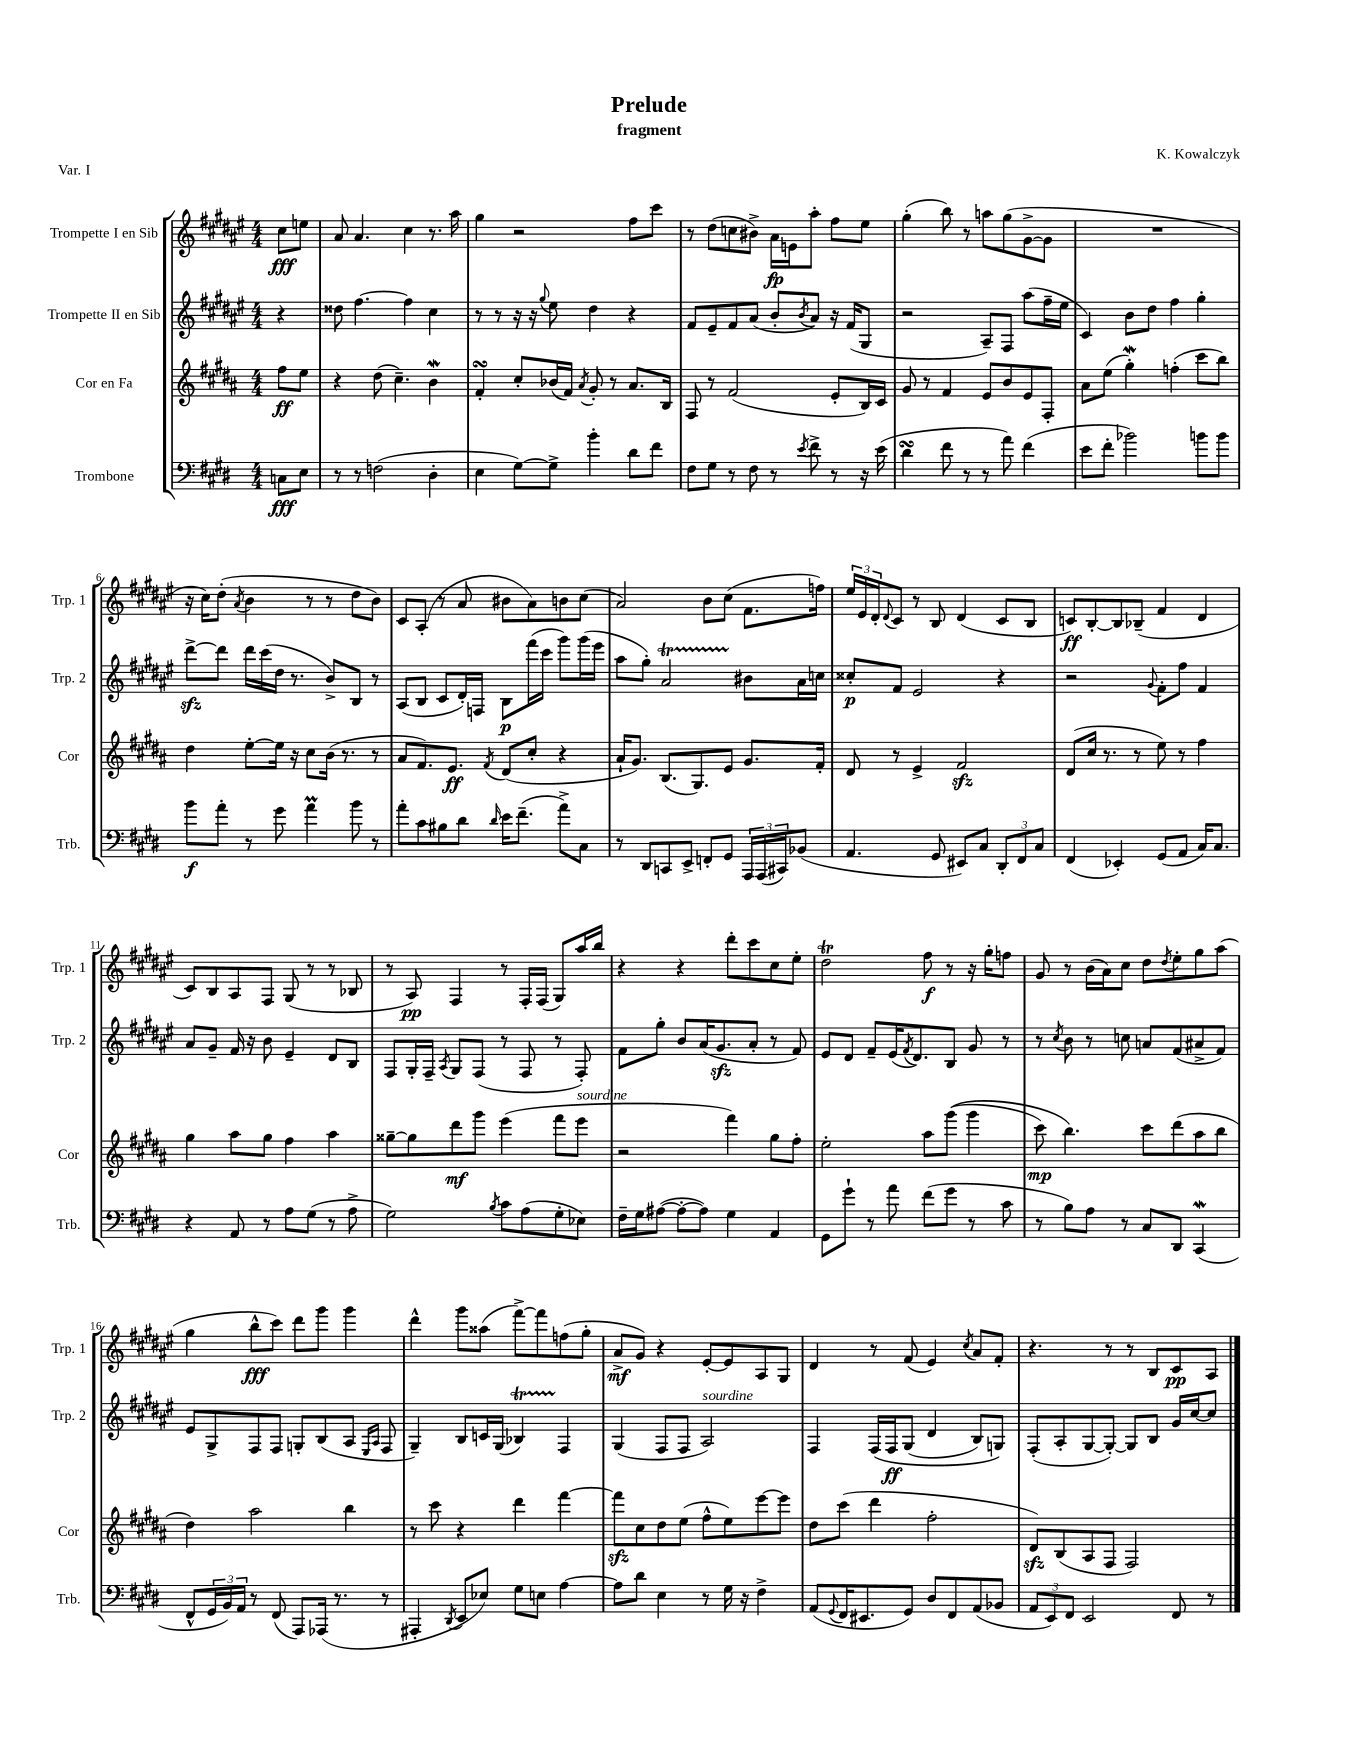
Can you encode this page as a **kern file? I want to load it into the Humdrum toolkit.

**kern	**kern	**kern	**kern
*staff4	*staff3	*staff2	*staff1
*clefF4	*clefG2	*clefG2	*clefG2
*k[f#c#g#d#]	*k[f#c#g#d#a#]	*k[f#c#g#d#a#e#]	*k[f#c#g#d#a#e#]
*M4/4	*M4/4	*M4/4	*M4/4
8C	8ff#	4r	8cc#
8E	8ee	.	8ee
=	=	=	=
8r	4r	8dd##	8a#
8r	.	[4.ff#	4.a#
(2F	(8dd#	.	.
.	4.cc#~)	.	.
.	.	4ff#]	4cc#
4D#'	4b	4cc#	8.r
.	.	.	16aa#
=	=	=	=
4E	4f#'	8r	4gg#
.	.	8r	.
[8G#)	8cc#'	16r	2r
.	.	16r	.
.	.	8qqgg#	.
8G#^]	(16b-	8ee#	.
.	16f#)	.	.
.	8qa#	.	.
4b'	8g#'	4dd#	.
.	8r	.	.
8d#	8.a#	4r	8ff#
8f#	.	.	8ccc#
.	16B	.	.
=	=	=	=
8F#	8F#	8f#	8r
8G#	8r	8e#~	(8dd#
8r	(2f#	8f#	8cc
8F#	.	(8a#	8b#^)
8r	.	8b'	16a#
.	.	.	16e
8qe	.	8qb	.
8f#^	.	8a#)	8aa#'
8r	8e'	16r	8ff#
.	.	(16f#	.
16r	16B)	8G#	8ee#
(16e	16c#	.	.
=	=	=	=
4d#	8g#	2r	(4gg#'
.	8r	.	.
8f#	4f#	.	8bb)
8r	.	.	8r
8r	8e	8A#~)	8aa
8a)	8b	8F#	(8gg#
(4f#	8e	(8aa#	[8g#^
.	8F#'	16ff#~	8g#]
.	.	16ee#	.
=	=	=	=
8e	8a#	4c#)	1r
8f#'	(8ee	.	.
2b-)	4gg#')	8b	.
.	.	8dd#	.
.	(4ff'	4ff#	.
8b	8ccc#	4gg#'	.
8b	8bb)	.	.
=	=	=	=
8b	4dd#	[8ddd#^	16r
.	.	.	16cc#)
8a'	.	8ddd#]	(8dd#'
.	.	.	8qa#
8r	[8ee'	16ddd#	4b
.	.	(16ccc#	.
8g#	16ee]	16dd#	.
.	16r	8.r	.
4a	8cc#	.	8r
.	(16b	8b^)	8r
.	8.r	.	.
8b	.	8B	8dd#
8r	8r	8r	8b)
=	=	=	=
8a'	8a#	(8A#	8c#
8c#	8.f#)	8B	(8A#'
8B#	.	8c#	8r
.	8.e	.	.
8d#	.	16d#')	8a#
.	.	16F	.
16qqd#	8qf#	.	.
16e	(8d#	8B	8b#
(8.f#~	.	.	.
.	8cc#'	(16fff#	8a#)
.	.	16ccc#	.
8a^)	4r	8ggg#)	8b
8C#	.	(16ggg#	(8cc#
.	.	16eee#	.
=	=	=	=
8r	16a#`	8aa#	2a#)
.	8.g#)	.	.
8DD#	.	8gg#')	.
8CC	(8.B	2a#	.
8EE^	.	.	.
.	8.G#)	.	.
8FF'	.	.	8b
8GG#	8e	.	(8cc#
24AAA	8.g#	8b#	8.f#
(24AAA	.	.	.
24CC#)	.	.	.
(8BB-	.	16a#	.
.	16f#'	16cc	16ff)
=	=	=	=
4.AA	8d#	8cc##'	24ee#
.	.	.	24e#
.	.	.	24d#'
.	.	.	8qqd#
.	8r	8f#	8c#
.	4e^	2e#	8r
8GG#	.	.	8B
8EE#)	2f#	.	(4d#
8C#	.	.	.
12DD#'	.	4r	8c#
12FF#	.	.	.
.	.	.	8B
12C#	.	.	.
=	=	=	=
(4FF#	(8d#	2r	8c)
.	16cc#	.	[8B'
.	8.r	.	.
4EE-')	.	.	8B]
.	8r	.	(8B-~
.	.	8qqg#	.
(8GG#	8ee)	8f#'	4f#
8AA	8r	8ff#	.
16C#)	4ff#	4f#	4d#
8.C#	.	.	.
=	=	=	=
4r	4gg#	8a#	8c#)
.	.	8g#~	8B
8AA	8aa#	16f#	8A#
.	.	16r	.
8r	8gg#	8b	8F#
8A	4ff#	4e#~	(8G#
(8G#	.	.	8r
8r	4aa#	8d#	8r
8A^	.	8B	8B-
=	=	=	=
2G#)	[8gg##~	8F#	8r
.	8gg##]	16G#'	8A#)
.	.	16F#~	.
.	.	8qA#	.
.	8ddd#	8G#	4F#
.	8ggg#	(8F#	.
8qB	.	.	.
8c#	(4eee	8r	8r
(8A	.	8F#	16F#'
.	.	.	(16F#
8G#'	8fff#	8r	8G#)
8E-)	8eee	8F#')	16aa#
.	.	.	16bb
=	=	=	=
16F#~	2r	8f#	4r
16G#	.	.	.
([8A#	.	8gg#'	.
8A#'_	.	8b	4r
8A#])	.	(16a#	.
.	.	8.g#	.
4G#	4fff#)	.	8ddd#'
.	.	8a#'	8ccc#
4AA	8gg#	8r	8cc#
.	8ff#'	8f#)	8ee#'
=	=	=	=
8GG#	2ee'	8e#	2dd#
8g#`	.	8d#	.
8r	.	8f#~	.
8a	.	(16e#	.
.	.	8qf#	.
.	.	8.d#)	.
(8f#	8aa#	.	8ff#
8g#	&((8ggg#	8B	8r
8r	4ggg#	8g#	16r
.	.	.	16gg#'
8c#	.	8r	8ff
=	=	=	=
8r	8ccc#)	8r	8g#
.	.	8qcc#	.
8B)	4.bb&)	8b	8r
8A	.	8r	(16b
.	.	.	16a#)
8r	.	8cc	8cc#
8C#	8ccc#	8a	8dd#
.	.	.	8qdd#
8DD#	(8ddd#	(8f#	8ee#'
(4CC#	8aa#	8a#^	8gg#
.	8bb	8f#)	(8aa#
=	=	=	=
8FF#^^	4dd#)	8e#	4gg#
24GG#	.	8G#^	.
24BB)	.	.	.
24AA	.	.	.
8r	2aa#	8F#	8bb^^
(8FF#	.	8F#	8ccc#)
8AAA)	.	8G'	8ddd#
(16AAA-	.	(8B	8ggg#
8.r	.	.	.
.	4bb	8A#	4ggg#
.	.	16qqE#	.
.	.	16qqA#	.
8r	.	8F#	.
=	=	=	=
4AAA#'	8r	4G#~)	4ddd#^^
.	8ccc#	.	.
8qDD#	.	.	.
8EE	4r	8B	8ggg#
8E-)	.	16c	(8aa##
.	.	(16G#	.
8G#	4ddd#	4B-)	[8fff#^)
8E	.	.	8fff#]
[4A	[4fff#	4F#	(8ff
.	.	.	8gg#'
=	=	=	=
8A]	8fff#]	(4G#	8a#^
8d#	8cc#	.	8g#)
4E	8dd#	8F#	4r
.	(8ee	8F#	.
8r	8ff#^^	2A#)	[8e#'
16G#	8ee)	.	8e#]
16r	.	.	.
4F#^	[8eee	.	8A#
.	8eee]	.	8G#
=	=	=	=
(8AA	8dd#	4F#	4d#
8qqGG#	.	.	.
16FF#	(8ccc#	.	.
8.EE#	.	.	.
.	4ddd#	&(16F#	8r
.	.	16F#	.
8GG#)	.	(8G#	(8f#
8D#	2ff#'	4d#	4e#)
8FF#	.	.	.
.	.	.	8qcc#
(8AA	.	8B)	8a#
8BB-	.	8G&)	8f#'
=	=	=	=
12AA	8d#)	(8F#'	4.r
12EE)	.	.	.
.	(8B	8A#'	.
12FF#	.	.	.
2EE	8A#	[8G#	.
.	8F#	8G#'_)	8r
.	2F#)	8G#]	8r
.	.	8B	8B
8FF#	.	16g#	8c#
.	.	[16cc#	.
8r	.	8cc#]	8A#
==	==	==	==
*-	*-	*-	*-
